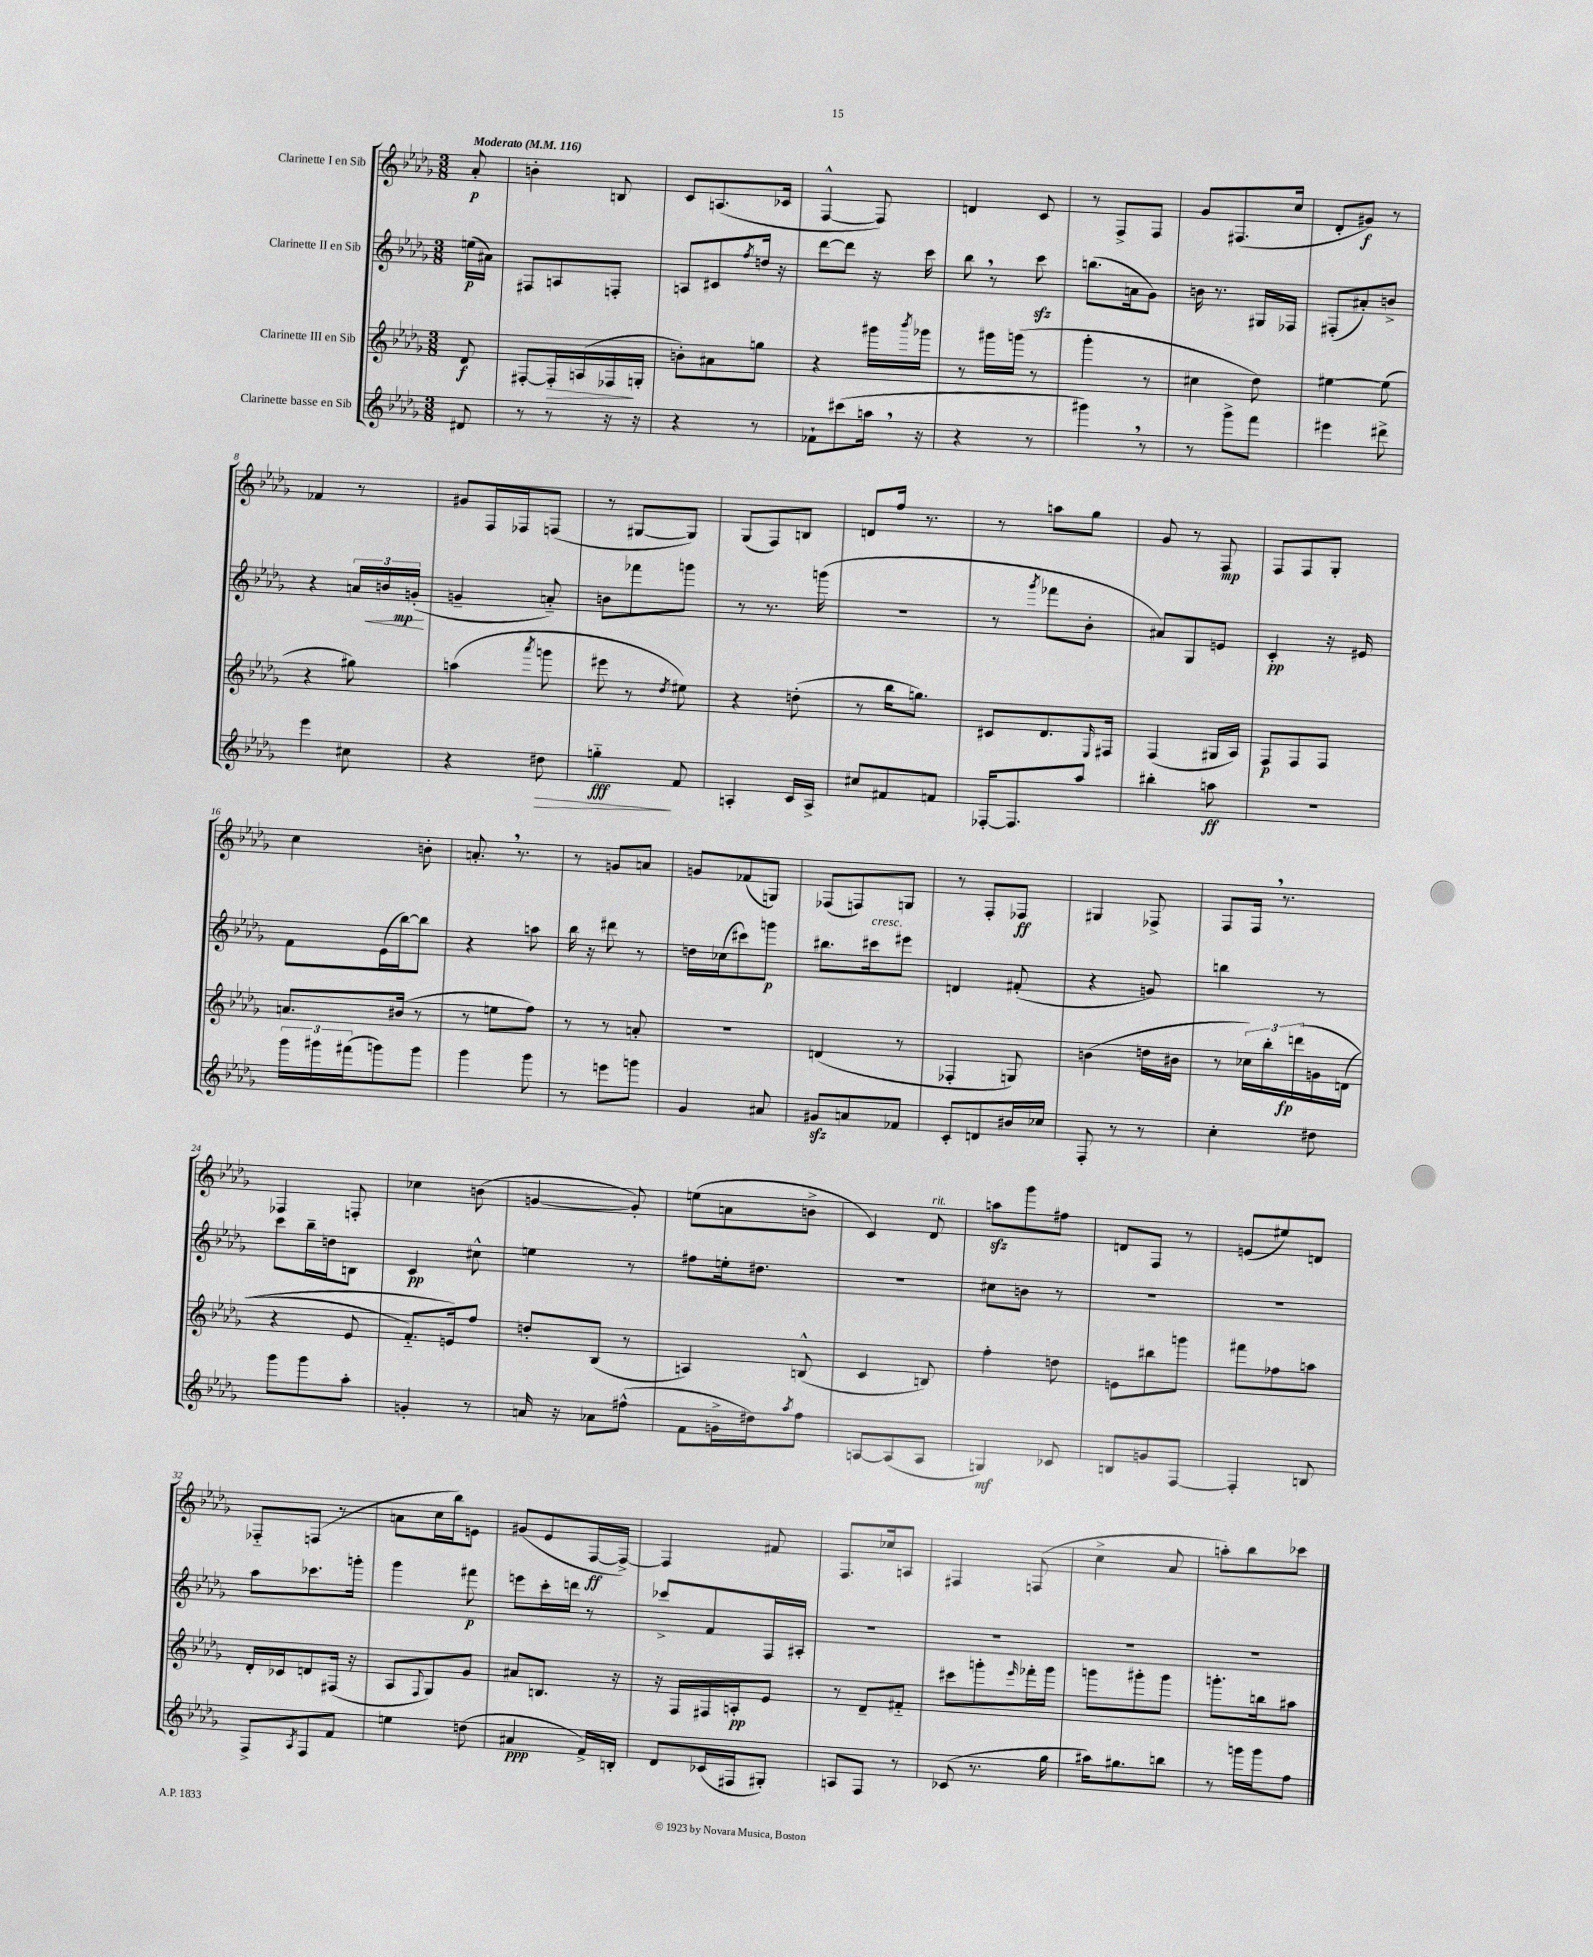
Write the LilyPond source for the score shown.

<<
\new StaffGroup <<
\new Staff = "s0" \with { instrumentName = "Clarinette I en Sib" } {
    \clef treble \key des \major \numericTimeSignature \time 3/8 \partial 8 \tempo "Moderato" 4 = 116
    aes'8-.\p |
    b'4-. b8 |
    c'8 a8.( ces'16 |
    f4~-^ f8) |
    d'4 c'8 |
    r8 f8-> f8 |
    ges'8 fis8.( c''16 |
    des'8-. gis'8\f) r8 |
    fes'4 r8 |
    gis'8 f16 fes16 f8( |
    r8 gis8~ gis8) |
    ges8( f8) b8 |
    d'8 f''16 r8. |
    r8 a''8 ges''8 |
    ges'8 r8 f8\mp |
    f8 f8 ges8-. |
    c''4 b'8-. |
    a'8.-. \breathe r8. |
    r8 g'8 a'8 |
    g'8 fes'8( g8) |
    fes8( f8) g8 |
    r8 f8-. fes8\ff |
    gis4 fes8-> |
    f8 f16 \breathe r8. |
    fes4 f8-. |
    ces''4 b'8( |
    g'4~ g'8-.) |
    e''8( a'8 b'8-> |
    c'4) des'8^\markup { \italic "rit." } |
    a''8\sfz ges'''8 fis''8 |
    d'8 f8 r8 |
    e'8( eis''8) d'8 |
    fes8-_ f8( r8 |
    a'8 c''16 bes''16) e'8 |
    gis'8( ees'8 f16~\ff f16~->) |
    f4 fis'8 |
    f8. ces''16 a8 |
    fis4 f8( |
    c''4-> aes'8 |
    a''8-.) bes''8 ces'''8 \bar "|." |
}
\new Staff = "s1" \with { instrumentName = "Clarinette II en Sib" } {
    \clef treble \key des \major \numericTimeSignature \time 3/8 \partial 8
    e''16\p( ais'16) |
    fis8 a8 f8-. |
    a8 cis'8 \acciaccatura { f''8 } d''16 r16 |
    des'''8~ des'''8 r16 c'''16 |
    bes''8 \breathe r8 c'''8\sfz |
    b''8.( a'16 ges'8) |
    b'16 r8. gis16 fes16 |
    fis8-.( ais'8-.) b'8-> |
    r4 \tuplet 3/2 { a'16 b'16\< g'16-.\mp\!( } |
    g'4-- a'8-_) |
    b'8 fes'''8 g'''8 |
    r8 r8. g'''16( |
    R4. |
    r8 \acciaccatura { ges'''8 } fes'''8 bes'8-. |
    ais'8) ges8 e'8 |
    c'4-.\pp r16 eis'16 |
    f'8 ees'16( bes''16~) bes''8 |
    r4 a''8 |
    bes''16 r16 dis'''8 r8 |
    d''16 ces''16( cis'''8) g'''8\p |
    bis''8. cis'''16^\markup { \italic "cresc." } eis'''8 |
    d'4 fis'8-.( |
    r4 g'8) |
    b''4 r8 |
    c'''8 bes''16-- d''16 b8 |
    c'4\pp cis''8-^ |
    e''4 r8 |
    fis''8 e''16-. dis''8. |
    R4. |
    cis''8 b'8 r8 |
    R4. |
    R4. |
    aes''8 ces'''8. g'''16-. |
    ges'''4 fis'''8\p |
    e'''8 c'''16-. d'''16 r8 |
    ces'''8-> f'8 f16 ais16-. |
    R4. |
    R4. |
    R4. |
    R4. \bar "|." |
}
\new Staff = "s2" \with { instrumentName = "Clarinette III en Sib" } {
    \clef treble \key des \major \numericTimeSignature \time 3/8 \partial 8
    des'8\f |
    fis8~-. fis16-.\> a16( fes16\! g16-. |
    b'8-.) ais'8 g''8 |
    r4 gis'''16 \acciaccatura { bes'''8 } ges'''16 |
    r8 gis'''16 g'''16( r8 |
    ges'''4-. r8 |
    cis''4 des''8) |
    eis''4~ eis''8( |
    r4 gis''8) |
    a''4( \acciaccatura { aes'''8 } g'''8 |
    eis'''8 r8 \acciaccatura { des''8 } eis''8) |
    r4 d''8-.( |
    r8 bes''16 g''8.) |
    cis'8 des'8. \grace { ees16 } fis16 |
    f4( gis16 aes16) |
    f8\p f8 f8 |
    a'8. bis'16( r8 |
    r8 e''8 f''8) |
    r8 r8 a'8-. |
    R4. |
    d'4( r8 |
    fes4-. g8) |
    b'4( d''16 bis'16 |
    r8 \tuplet 3/2 { ces''16) bes''16-. d'''16\fp\( } g'16 d'16( |
    r4 ees'8 |
    f'8.-_) e'16\) f''8 |
    d''8-. bes8( r8 |
    a4) b8-^( |
    c'4 b8) |
    f''4-. d''8 |
    e'8 bis''8 g'''8 |
    fis'''8 fes''8 a''8 |
    des'16-. ces'16 d'8 fis16( r16 |
    aes8 \appoggiatura { f8 } ges8) ges'8 |
    ais'8 b8. r16 |
    r16 f16 fis16 a16-.\pp ees'8 |
    r8 des'8-- fis'8-_ |
    cis'''8 g'''8-. \grace { ees'''16 } fes'''16-. g'''16 |
    g'''8 gis'''8-. gis'''8 |
    g'''8.-. b''16 ais''8 \bar "|." |
}
\new Staff = "s3" \with { instrumentName = "Clarinette basse en Sib" } {
    \clef treble \key des \major \numericTimeSignature \time 3/8 \partial 8
    dis'8 |
    r8 r8 r16 r16 |
    r4 r8 |
    fes'8-! cis'''8( a''16 \breathe r16 |
    r4 r8 |
    gis'''4) \breathe r8 |
    r8 ges'''8-> f'''8 |
    eis'''4 dis'''8-> |
    ees'''4 cis''8 |
    r4 dis''8\> |
    g''4-_\fff\! f'8 |
    a4-. c'16 a16-> |
    cis''8 fis'8 f'8 |
    fes16~-. fes8. aes''8 |
    bis''4-. a''8\ff |
    R4. |
    \tuplet 3/2 { ges'''16 gis'''16 fis'''16( } g'''8) g'''8 |
    ges'''4 ges'''8 |
    r8 e'''8 g'''8 |
    ges'4 ais'8 |
    gis'8\sfz a'8 fes'8 |
    c'8-. d'8 bis'16 ces''16 |
    f8-. r8 r8 |
    c''4-. dis''8 |
    ges'''8 ges'''8 aes''8-. |
    g'4-. r8 |
    a'16 r16 aes'8 fis''8-^( |
    f'8 g'16-> dis''16) \acciaccatura { aes''8 } f''8 |
    a8~ a8( a8 |
    g4\mf) ces'8 |
    b8 g'8 f8~ |
    f4-. b8 |
    f8-> \acciaccatura { aes8 } f8 f'8 |
    e''4 d''8( |
    ais'4\ppp f'16->) b16-. |
    des'8 ces'16( fis16 gis8-.) |
    a8 f8 r8 |
    ces'8( r8. ges''16 |
    ais''16) gis''8. b''8 |
    r8 g'''16 g'''16 f''8 \bar "|." |
}
>>
>>
